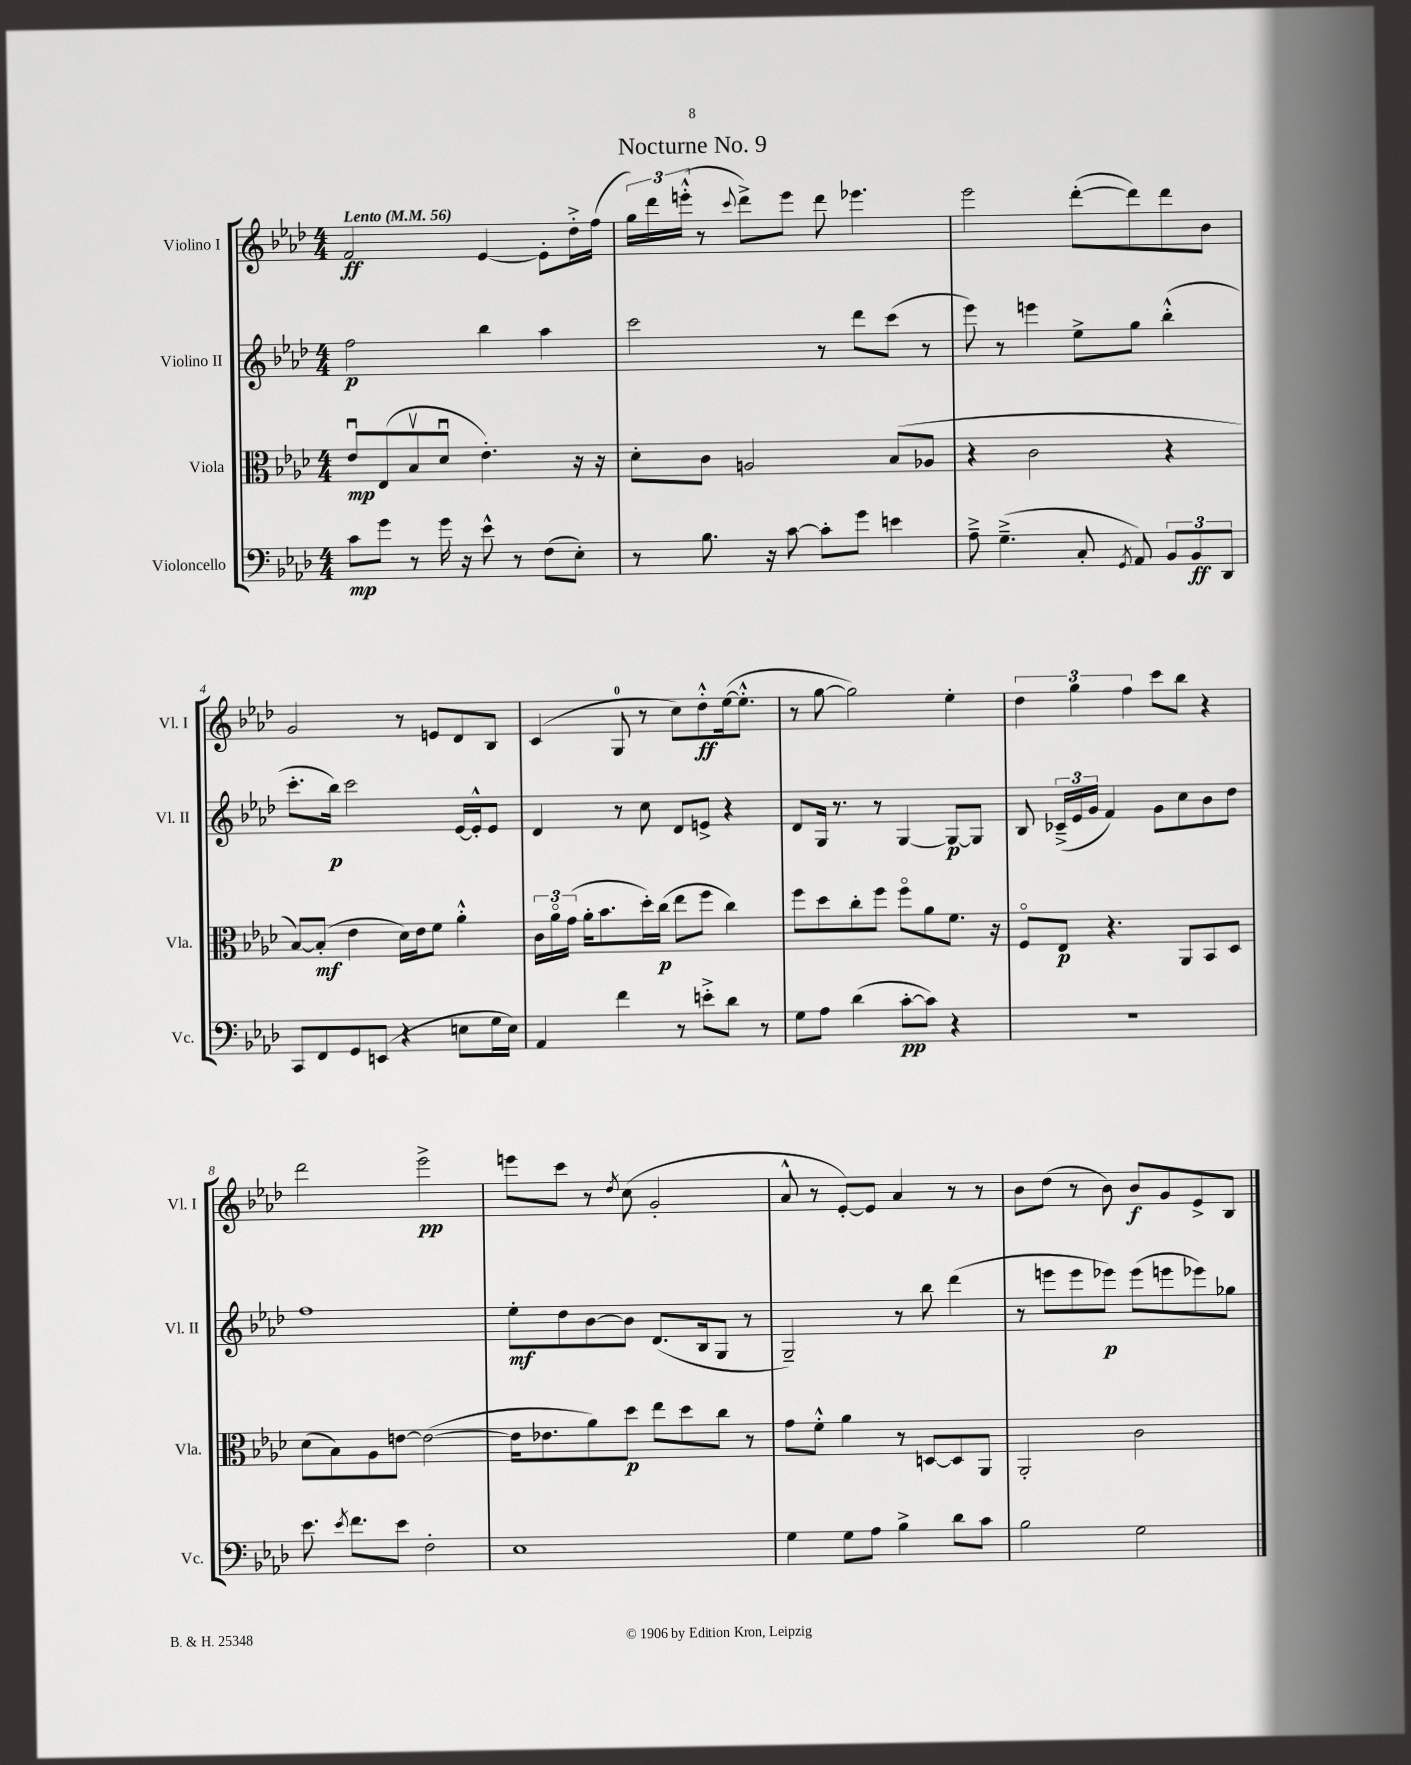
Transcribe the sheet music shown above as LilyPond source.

\header { title = "Nocturne No. 9" }
<<
\new StaffGroup <<
\new Staff = "s0" \with { instrumentName = "Violino I" shortInstrumentName = "Vl. I" } {
    \clef treble \key aes \major \numericTimeSignature \time 4/4 \tempo "Lento" 4 = 56
    \autoBeamOff f'2\ff ees'4~ ees'8[-. des''16-.-> f''16]( |
    \tuplet 3/2 { g''16[) des'''16 e'''16]-.-^( } r8 \appoggiatura { c'''8 } des'''8[->) e'''8] des'''8 ees'''4. |
    ees'''2 des'''8[~-.( des'''8) des'''8 bes'8] |
    g'2 r8 e'8[ des'8 bes8] |
    c'4( g8-0 r8 c''8[) des''8-.-^\ff ees''16~( ees''8.]-.-^ |
    r8 g''8~ g''2) ees''4-. |
    \tuplet 3/2 { des''4 g''4 f''4 } c'''8[ bes''8] r4 |
    des'''2 ees'''2->\pp |
    e'''8[ c'''8] r8 \acciaccatura { des''8 } c''8( g'2-. |
    aes'8-^ r8 ees'8[~-.) ees'8] aes'4 r8 r8 |
    bes'8[ des''8]( r8 bes'8) bes'8[\f g'8 ees'8-> bes8] \bar "|." |
}
\new Staff = "s1" \with { instrumentName = "Violino II" shortInstrumentName = "Vl. II" } {
    \clef treble \key aes \major \numericTimeSignature \time 4/4
    \autoBeamOff f''2\p bes''4 aes''4 |
    c'''2 r8 des'''8[ c'''8]( r8 |
    ees'''8) r8 e'''4 ees''8[-> g''8] bes''4-.-^( |
    c'''8.[-. bes''16]\p) c'''2 ees'16[~ ees'16-.-^ ees'8] |
    des'4 r8 c''8 des'8[ e'8]-> r4 |
    des'8[ g16] r8. r8 g4~ g8[~\p g8] |
    bes8 \tuplet 3/2 { ces'16[--->( ees'16 g'16] } f'4) g'8[ c''8 bes'8 des''8] |
    f''1 |
    ees''8[-.\mf des''8 bes'8~ bes'8] des'8.[( bes16 g8] r8 |
    g2--) r8 bes''8 des'''4( |
    r8 e'''8[ e'''8 ees'''8]\p) ees'''8[( e'''8 ees'''8) ges''8] \bar "|." |
}
\new Staff = "s2" \with { instrumentName = "Viola" shortInstrumentName = "Vla." } {
    \clef alto \key aes \major \numericTimeSignature \time 4/4
    \autoBeamOff ees'8[\downbow\mp ees8( bes8\upbow des'8]\downbow ees'4.-.) r16 r16 |
    des'8[-. c'8] a2 bes8[( aes8] |
    r4 c'2 r4 |
    bes8[~) bes8]-.\mf( ees'4 des'16[) ees'16 f'8] aes'4-.-^ |
    \tuplet 3/2 { c'16[ aes'16\flageolet g'16]( } aes'16[-. bes'8. des''16-.) c''16]\p( ees''8[ f''8] c''4) |
    f''8[ des''8 c''8-. f''8] f''8[\flageolet aes'8 f'8.] r16 |
    f8[\flageolet ees8]\p r4. aes,8[ bes,8 des8] |
    des'8[( bes8) aes8 e'8]~ e'2~( |
    e'16[ ees'8. aes'8) des''8]\p ees''8[ des''8 c''8] r8 |
    g'8[ f'8]-.-^ aes'4 r8 d8[~ d8 aes,8] |
    aes,2-. c'2 \bar "|." |
}
\new Staff = "s3" \with { instrumentName = "Violoncello" shortInstrumentName = "Vc." } {
    \clef bass \key aes \major \numericTimeSignature \time 4/4
    \autoBeamOff c'8[\mp g'8] r8 g'16 r16 ees'8-^ r8 f8[( ees8]-.) |
    r8 bes8. r16 c'8~ c'8[-. g'8] e'4 |
    aes8---> g4.--->( c8-. \acciaccatura { g,8 } aes,8) \tuplet 3/2 { bes,8[ bes,8\ff des,8] } |
    c,8[ f,8 g,8 e,8]( r4 e8[ g16 e16]) |
    aes,4 f'4 r8 e'8[-.-> des'8] r8 |
    g8[ aes8] des'4( c'8[~-.\pp c'8]) r4 |
    R1 |
    ees'8. \acciaccatura { ees'8 } f'8.[ ees'8] f2-. |
    ees1 |
    g4 g8[ aes8] bes4-> des'8[ c'8] |
    bes2 g2 \bar "|." |
}
>>
>>
